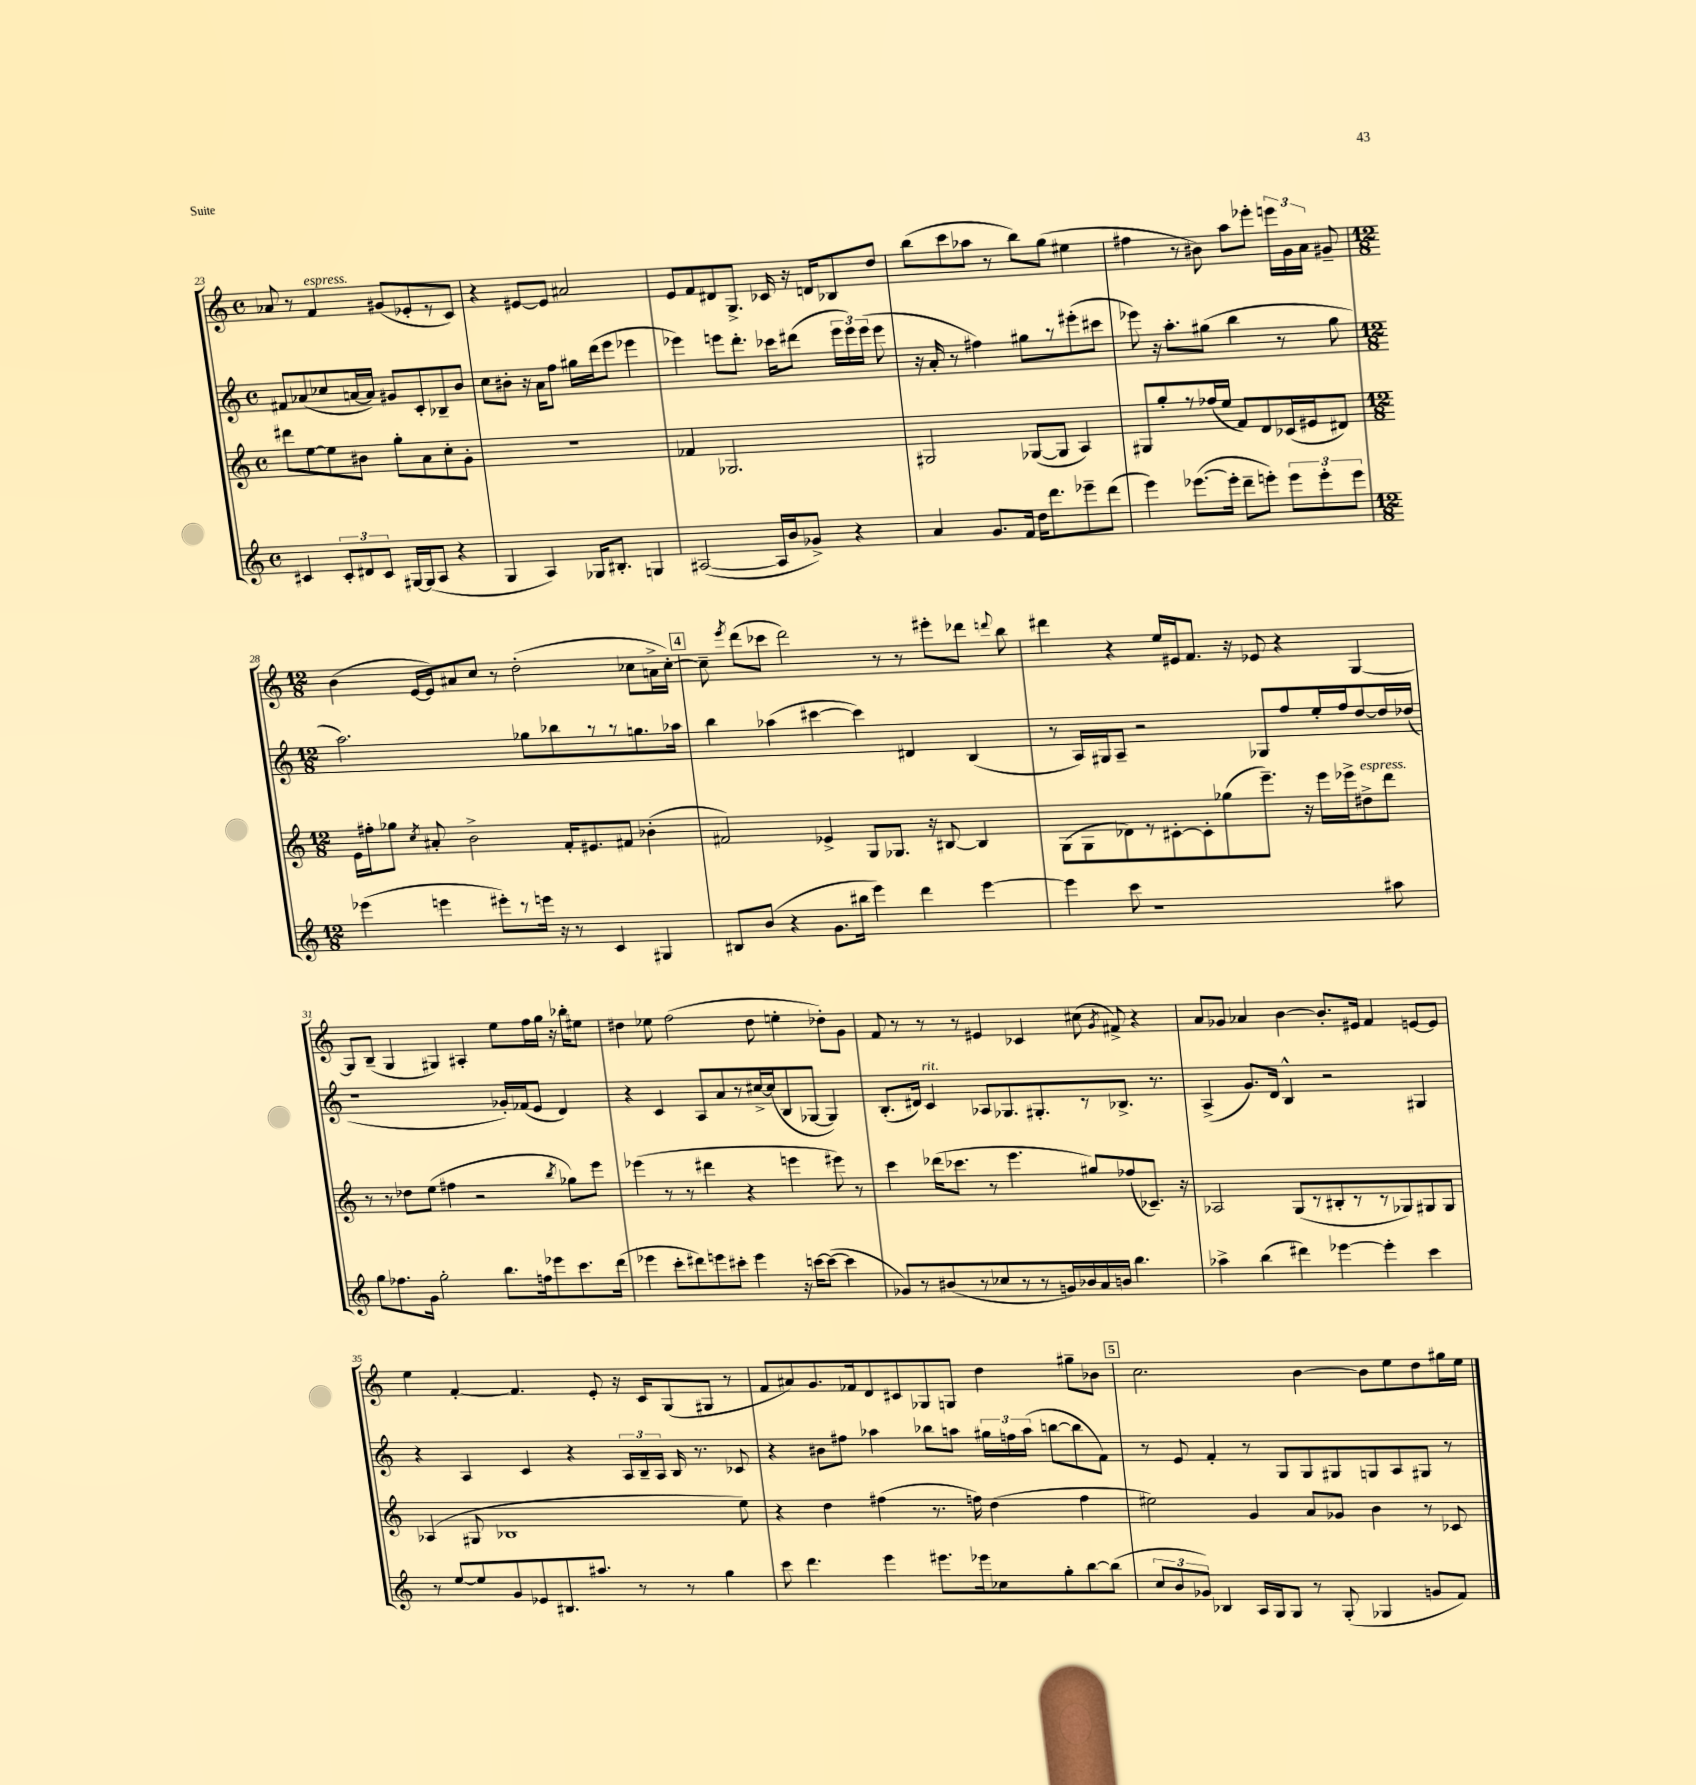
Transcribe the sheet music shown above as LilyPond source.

<<
\new StaffGroup <<
\new Staff = "s0" {
    \clef treble \key c \major \defaultTimeSignature \time 4/4
    \autoBeamOff aes'8 r8 f'4^\markup { \italic "espress." } gis'8[( ees'8-. r8 c'8]) |
    r4 eis'8[~ eis'8] ais'2 |
    e'8[ f'8 dis'8 g8.]-> ces'16 r16 d'16[ bes8 d''8] |
    b''8[( c'''8 aes''8] r8 b''8[) g''8]( eis''4 |
    fis''4 r8 bis'8) a''8[ ees'''8]-. \tuplet 3/2 { e'''16[ g'16 a'16] } gis'8-- |
    \numericTimeSignature \time 12/8 b'4( e'16[~ e'16) ais'8 c''8] r8 d''2-.( ces''8[ a'16-> ces''16]~-.) |
    \mark \markup { \box "4" } ces''8-- \acciaccatura { e'''8 } d'''8[( ces'''8] d'''2) r8 r8 eis'''8[-. des'''8] \appoggiatura { d'''8 } b''8 |
    dis'''4 r4 e''16[ eis'16 f'8.] r16 ees'8 r4 g4~ |
    g8[ b8]--( g4 gis4) ais4-. e''8[ f''16 g''16] r16 bes''16[-. eis''8] |
    dis''4 ees''8 f''2( dis''8 e''4-. des''8[-.) g'8] |
    f'8 r8 r8 r8 eis'4 ces'4 cis''8( \acciaccatura { g'8 } fis'8->) r4 |
    a'8[ ges'8] aes'4 b'4~ b'8.[-. eis'16] f'4 e'8[~ e'8] |
    e''4 f'4~-. f'4. e'8-. r16 c'16[ g8( gis8] r8 |
    f'8[ ais'8) g'8. fes'16 d'8 cis'8 ges8 g8] d''4 gis''8[-- bes'8] |
    \mark \markup { \box "5" } c''2. b'4~ b'8[ e''8 d''8 gis''16 e''16] \bar "|." |
}
\new Staff = "s1" {
    \clef treble \key c \major \defaultTimeSignature \time 4/4
    \autoBeamOff fis'8[ aes'8( ces''8 a'16~ a'16]) gis'8[ c'8-. bes8-- b'8] |
    c''8[ bis'8]-. r16 a'16[ f''8] gis''16[ d'''16( e'''8] ees'''4 |
    ees'''4) e'''8[ d'''8.]-. ces'''16[ dis'''8]( \tuplet 3/2 { e'''16[ e'''16) e'''16]( } e'''8 |
    r16 a'16-. r8 fis''4) gis''8[ r8 eis'''8-.( cis'''8] |
    ees'''8) r16 a''8.[-. gis''8]( b''4 r8 gis''8 |
    \numericTimeSignature \time 12/8 a''2.) ges''8[ bes''8 r8 r8 g''8. aes''16] |
    \mark \markup { \box "4" } b''4 aes''4( cis'''4~ cis'''4) dis'4 b4( |
    r8 a16[) gis16 a8]-- r2 ges8[ f''8 e''16-. f''16 d''8~ d''16 des''16]( |
    r1 ges'16[-.) fes'16( e'8] d'4) |
    r4 c'4 a8[ a'8 r8 cis''16~-> cis''16( b8 ges8]~ ges4) |
    b8.[-.( dis'16]) c'4^\markup { \italic "rit." } aes8[ ges8. gis8.-. r8 bes8.]-> r8. |
    a4->( g'8.[) d'16] b4-^ r2 gis4 |
    r4 a4 c'4 r4 \tuplet 3/2 { a16[ b16-- a16] } b16 r8. ces'8 |
    r4 bis'8[ fis''8] aes''4 bes''8[ a''8] \tuplet 3/2 { gis''16[ f''16 a''16]( } b''8[~ b''8 f'8]) |
    \mark \markup { \box "5" } r8 e'8 f'4-. r8 g8[ g8 gis8 g8 a8 gis8] r8 \bar "|." |
}
\new Staff = "s2" {
    \clef treble \key c \major \defaultTimeSignature \time 4/4
    \autoBeamOff dis'''8[ e''8~ e''8 bis'8] g''8[-. a'8 c''8-. g'8]-. |
    r1 |
    fes'4 ges2. |
    gis2 ges8[~( ges8] a4) |
    gis8[ g''8-. r8 fes''16( e''16] f'8[) d'8 ces'16( eis'16 dis'8]) |
    \numericTimeSignature \time 12/8 e'16[ fis''16-. ges''8] \acciaccatura { c''8 } ais'8-. b'2-> f'16[-. eis'8. fis'8] bes'4-.( |
    \mark \markup { \box "4" } fis'2) ees'4-> g8[ ges8.] r16 bis8~ bis4 |
    g8[( g8 des'8) r8 cis'8~-. cis'8-. ges''8( e'''8.]--) r16 e'''16[ ees'''16-> dis''8->^\markup { \italic "espress." } d'''8] |
    r8 r8 des''8[ e''8]( fis''4 r2 \acciaccatura { b''8 } ges''8[) e'''8] |
    ees'''4( r8 r8 dis'''4 r4 e'''4 eis'''8) r8 |
    c'''4 des'''16[( ces'''8.] r8 e'''4. gis''8[) fes''8( ces'8.]--) r16 |
    aes2 g8[( r8 bis8-. r8 r8 ges8) gis8 gis8] |
    aes4( gis8 bes1 e''8) |
    r4 d''4 fis''4( r8. f''16) d''4( f''4 |
    \mark \markup { \box "5" } eis''2) g'4 a'8[ ges'8] b'4 r8 ces'8 \bar "|." |
}
\new Staff = "s3" {
    \clef treble \key c \major \defaultTimeSignature \time 4/4
    \autoBeamOff cis'4 \tuplet 3/2 { cis'8[-. dis'8 cis'8] } gis16[~ gis16( a8] r4 |
    g4 a4) ges16[ bis8.]-. g4 |
    ais2~( ais16[ b'16 ges'8]->) r4 |
    a'4 g'8.[ f'16] d''16[ d'''8. ees'''8-- d'''8]( |
    e'''4) ees'''8.[~( ees'''16]-. d'''8[-- e'''8]-.) \tuplet 3/2 { e'''8[ e'''8-. e'''8] } |
    \numericTimeSignature \time 12/8 ees'''4( e'''4 eis'''8[-.) r8 e'''16] r16 r8 c'4 gis4 |
    \mark \markup { \box "4" } bis8[ b'8]( r4 g'8.[ bis''16] e'''4) d'''4 e'''4~ |
    e'''4 c'''8 r1 ais''8 |
    g''8[ fes''8. g'16] g''2-. b''8.[ f''16 ees'''8 c'''8. d'''16]( |
    ees'''4 c'''8[-. dis'''8) e'''8 cis'''8]-. e'''4 r16 c'''16[~ c'''8]~( c'''4 |
    ges'8[) r8 bis'8( r8 ces''8 r8 r8 g'16) bes'16 a'16 b'16] b''4. |
    aes''4-> b''4( dis'''4) ees'''4~ ees'''4-. c'''4 |
    r8 e''8[~ e''8 g'8 ees'8 bis8. ais''8.] r8 r8 g''4 |
    c'''8 d'''4. e'''4 eis'''8.[ ees'''16 ces''8 g''8-. b''8~ b''8]( |
    \mark \markup { \box "5" } \tuplet 3/2 { c''8[ b'8 ges'8]) } bes4 a16[ g16 g8] r8 g8-.( ges4 g'8[ f'8]) \bar "|." |
}
>>
>>
\layout { \context { \Score currentBarNumber = #23 } }
